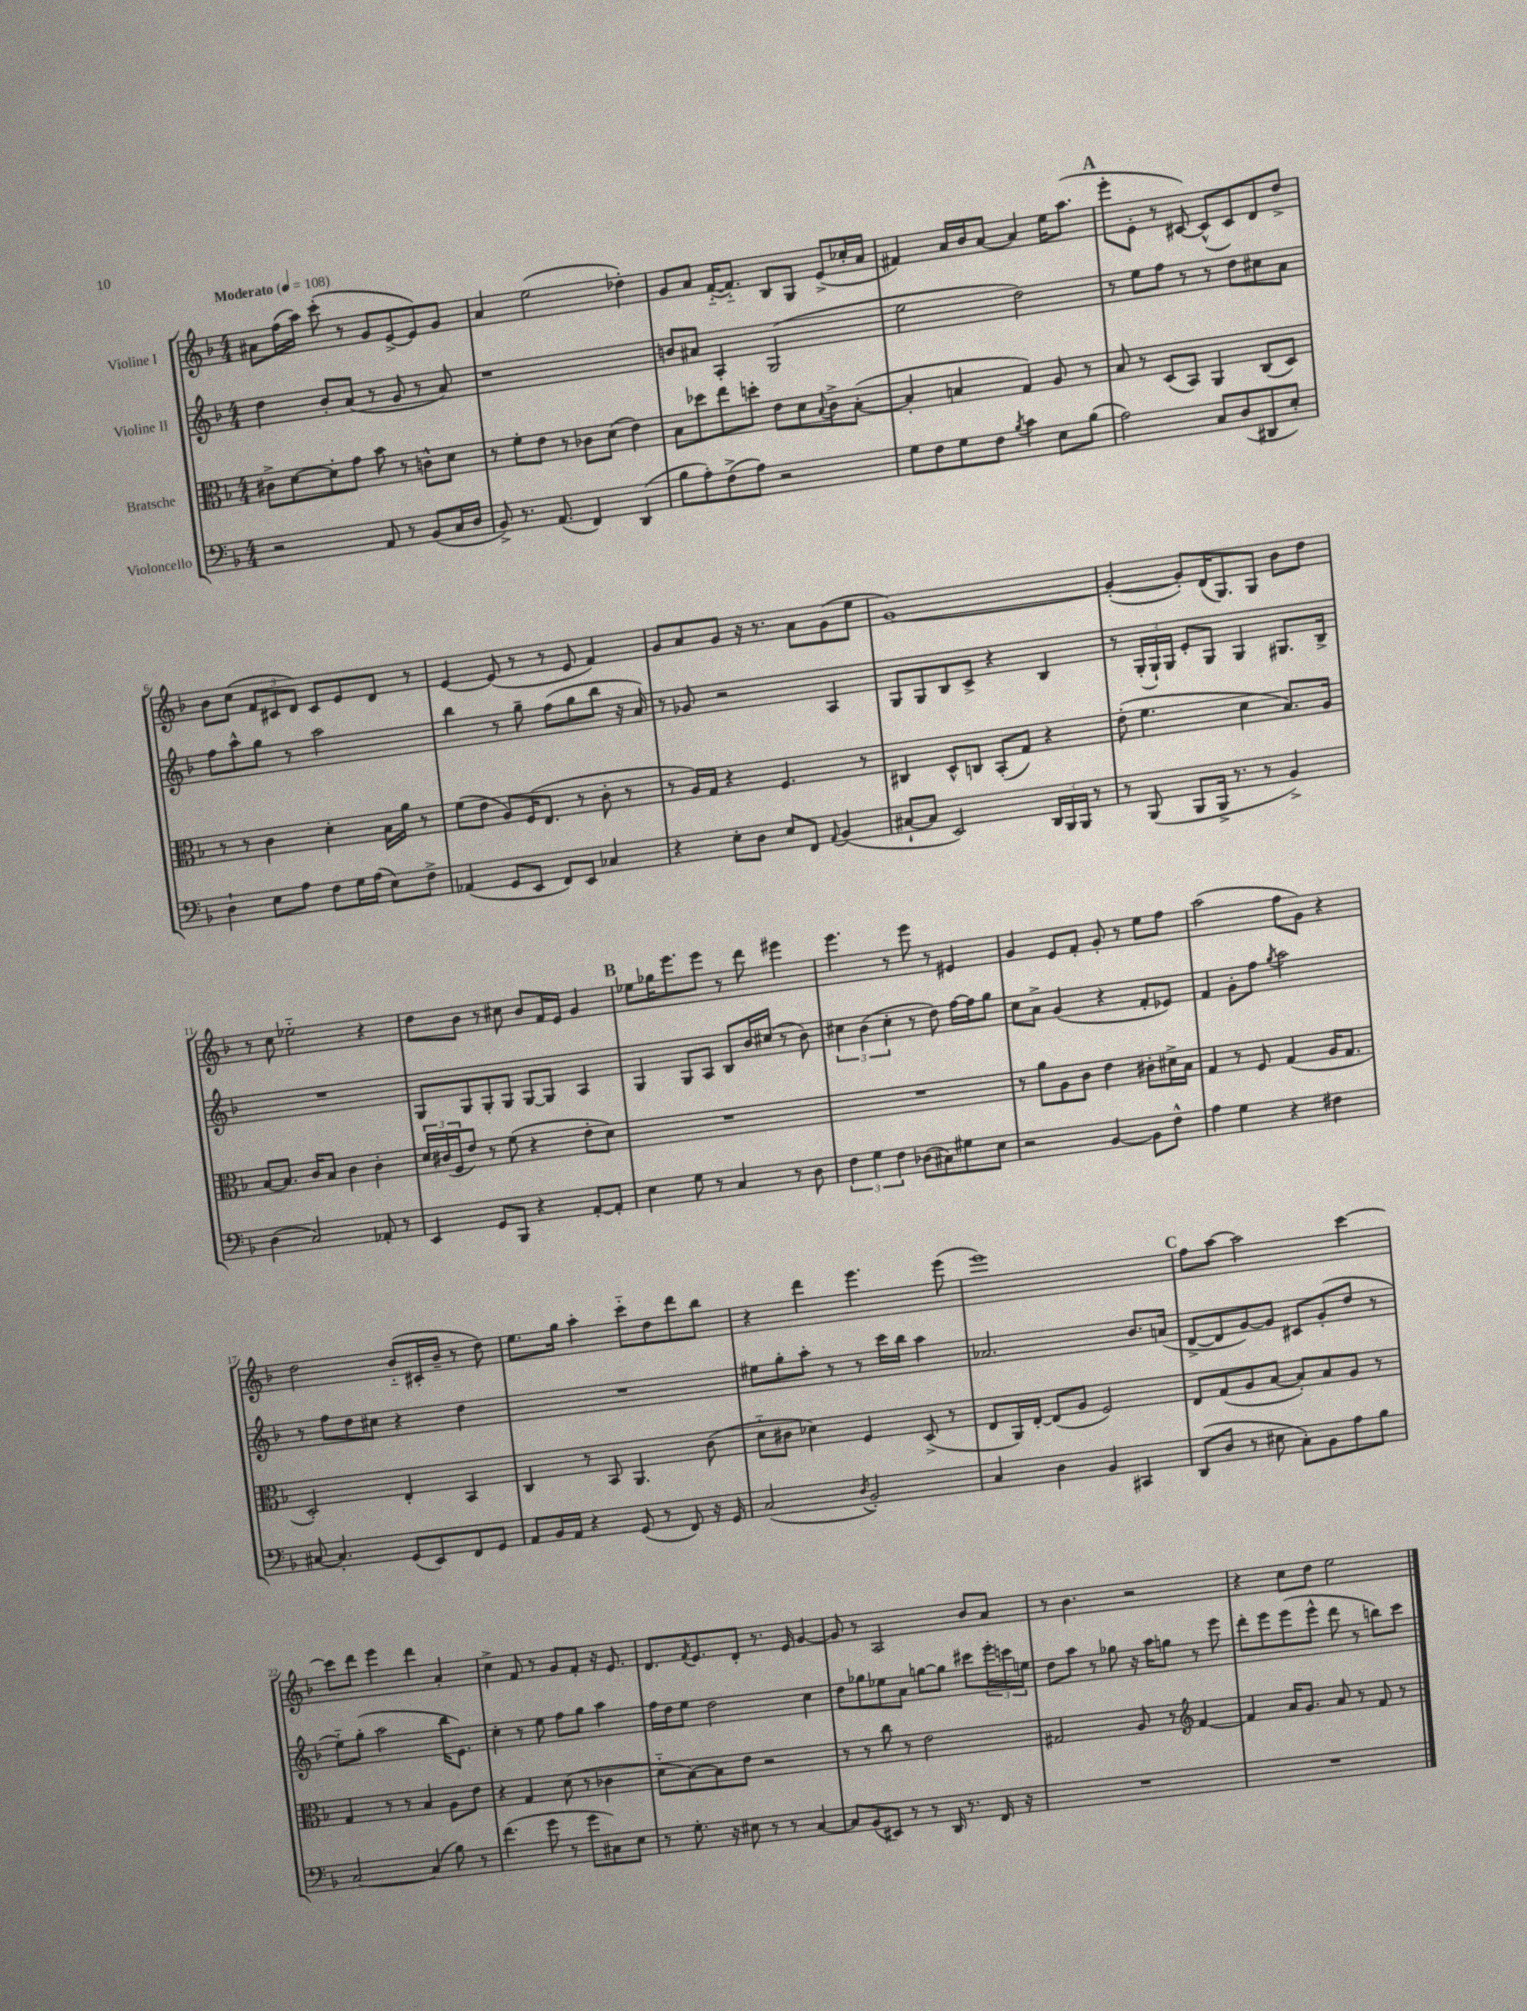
<<
\new StaffGroup <<
\new Staff = "s0" \with { instrumentName = "Violine I" } {
    \clef treble \key f \major \numericTimeSignature \time 4/4 \tempo "Moderato" 4 = 108
    ais'8 f''16( a''16) c'''8-.( r8 g'8 e'8~-> e'8) g'8 |
    a'4 e''2( des''4-.) |
    g'8 a'8 f'16~-_( f'8.-_) bes8 g8 e'8->( ces''16-. a'16 |
    fis'4) a'16 bes'16 a'8~ a'4 e''16 a''8.( |
    \mark \markup { \bold "A" } e'''8-. e'8-. r8 cis'8~) cis'8-^( cis'8) d'8 d''8-> |
    bes'8 c''8( \tuplet 3/2 { f'8 cis'8 d'8) } cis'8 e'8 d'8 r8 |
    e'4~ e'8( r8 r8 e'8 f'4) |
    g'8 a'8 g'8 r16 r8. a'8 g'8( e''8 |
    g'1~) |
    g'4~-.( g'8-.) d'16( g8.) g8 bes'8 d''8 |
    r8 c''8 ees''2-_ r4 |
    d''8 bes'8 r8 cis''8 bes'8 f'16 e'16 g'4 |
    \mark \markup { \bold "B" } ees''8 ges''16 e'''8. e'''8 r8 d'''8 eis'''4 |
    e'''4. r8 e'''8 r8 eis'4 |
    g'4 e'8 f'8-. g'8-. r8 e''8 f''8 |
    a''2( f''8 g'8) r4 |
    d''2 bes'8-_( cis'16-. bes'16-- r8 d''8) |
    e''8. g''16 a''4-. c'''8-_ d''8 d'''8 bes''8 |
    r4 d'''4 e'''4. e'''8( |
    e'''1) |
    \mark \markup { \bold "C" } f''8 a''8~ a''2 c'''4~ |
    c'''8 d'''8 e'''4 d'''4 a'4-. |
    c''4-> f'8 r8 g'8 f'8-. r16 e'8. |
    d'8. \acciaccatura { f'8 } e'8. d'8-. r8. e'16 g'4~ |
    g'8 r8 a2 bes'8 a'8 |
    r8 bes'4. r2 |
    r4 c''8 d''8 e''2 \bar "|." |
}
\new Staff = "s1" \with { instrumentName = "Violine II" } {
    \clef treble \key f \major \numericTimeSignature \time 4/4
    d''4 bes'8-. a'8( r8 g'8 r8 a'8) |
    r1 |
    b'8 ais'8 a4-. g2( |
    e''2 d''2) |
    \mark \markup { \bold "A" } r8 e''8 f''8 r8 r8 d''8 cis''8 a'8 |
    f''8 a''8-^ g''8 r8 a''2 |
    bes''4 r8 g''8-- f''8( g''8 bes''8 r16 a'16) |
    r8 ges'8 r2 a4 |
    g8 g8 bes8 c'8-> r4 bes4 |
    r8 \tuplet 3/2 { g16-.( g16-!) g16 } e'8-. g8 g4 gis8. bes16-> |
    R1 |
    g8 g8 g8-. g8 g8~ g8 a4 |
    \mark \markup { \bold "B" } g4 g8 a8 bes8 bes'16 cis''16( r8 bes'8) |
    \tuplet 3/2 { cis''4 bes'4( cis''4-. } r8 d''8) f''16~ f''16 g''8 |
    c''8 a'8-> g'4( r4 f'8-. ees'8) |
    f'4 g'8-. f''8 \acciaccatura { g''8 } a''2 |
    r8 f''8 d''8 cis''8 r4 d''4 |
    R1 |
    eis''8 g''8-. a''8-. r8 r8 c'''16 bes''16 a''4 |
    aes'2. bes'8. a'16( |
    \mark \markup { \bold "C" } d'8~-> d'8 g'8~) g'8 cis'8 g'8-.( d''8 r8 |
    e''8-_) g''8-.( a''2 bes''16 e'8.) |
    c''4-. r8 e''8 f''8 g''8 a''4 |
    f''16 d''16 e''8 d''2 c''4 |
    d''8 ges''8 ees''8 a'8 g''8~ g''8 cis'''8 \tuplet 3/2 { e'''16-. c'''16 e''16 } |
    d''8 a''8 r8 ges''8 r16 a''16 g''8 r8 e'''8 |
    d'''8-. e'''8 e'''8( e'''8-^ d'''8 r8 b''8) c'''8 \bar "|." |
}
\new Staff = "s2" \with { instrumentName = "Bratsche" } {
    \clef alto \key f \major \numericTimeSignature \time 4/4
    cis'8-> d'8~ d'8-. g'8 bes'8 r8 c'8-^ d'8 |
    r8 f'8-. e'8 r8 ces'8 d'8( e'4) |
    bes8 des''8 e''8 d''8-. e'8 d'8 \appoggiatura { bes8 } c'8-> bes8~-.( |
    bes4-. b4 g4) a8 r8 |
    \mark \markup { \bold "A" } bes8 r8 d8( bes,8) a,4 c8( d8) |
    r8 r8 c'4 d'4-. bes16 a'16 r8 |
    f'8( e'8 a8) f16( e8. r8 c'8-. r8 |
    r8 a16) g16 r4 f4. r8 |
    cis4 d8-^ c8 bes,8-.( g8) r4 |
    e'8-.( f'4. d'4 bes8.) a16 |
    bes8~ bes8. c'16 bes8 c'4 c'4-. |
    \tuplet 3/2 { d'16 cis'16( f16 } e'8) r8 f'8( r4 e'8-. d'8) |
    \mark \markup { \bold "B" } R1 |
    R1 |
    r8 a'8 a8 c'8 e'4 cis'8-. dis'16-> bes16 |
    g4 r8 f8 g4( a16 g8. |
    d2-.) e4-. bes,4 |
    c4 r8 bes,8 a,4. c'8( |
    d'8-_ cis'8 des'4) f4 d8->( r8 |
    e8 a,16) e16~-. e8( a8 f2) |
    \mark \markup { \bold "C" } e8 g8( a8 bes8~ bes8-.) bes8 a8 r8 |
    g4 r8 r8 bes4 a8 e'8 |
    r4 g4 d'8( r8 ces'4 |
    d'8-_ bes8~) bes8 e'8 r2 |
    r8 r8 c''8 r8 e'2 |
    gis2 a8 r8 \clef treble f'4~ |
    f'4 a'16 g'8. a'8 r8 f'8 r8 \bar "|." |
}
\new Staff = "s3" \with { instrumentName = "Violoncello" } {
    \clef bass \key f \major \numericTimeSignature \time 4/4
    r2 a,8 r8 bes,8( c16 d16 |
    bes,8->) r8. a,8.( f,4) d,4( |
    bes8 a8-.) f8->( a8) r2 |
    g8 f8 g8 f8 \acciaccatura { bes8 } c'4 e8 bes8( |
    \mark \markup { \bold "A" } a2) c8 d8( dis,8 e8-.) |
    d4-! e8 a8 f8 g16 a16( e8) f8-> |
    aes,4( g,8 e,8 f,8) e,8 ces4 |
    r4 e8-. d8 e8 f,8 \appoggiatura { a,8 } bes,4( |
    cis8~-! cis8 e,2) \tuplet 3/2 { d,16 bes,,16 bes,,16 } r8 |
    r8 bes,,8( bes,,8 bes,,16-> r8. r8 bes,4->) |
    d4( c2) aes,8-. r8 |
    e,4 g,8 bes,,8 r4 a,8~-. a,8-. |
    \mark \markup { \bold "B" } e4 g8 r8 c4 r8 d8 |
    \tuplet 3/2 { f4 g4 f4 } des8( cis8) gis8 e8 |
    r2 bes,4~ bes,8 f8-^ |
    a4 g4 r4 fis4 |
    cis8~ cis4.-. g,8( e,8) f,8 g,8 |
    a,8 bes,16 a,16 r4 g,8( r8 f,8) r16 g,16 |
    c2( \acciaccatura { d8 } bes,2-.) |
    c4 d4 bes,4 cis,4 |
    \mark \markup { \bold "C" } d,8( d8 r8 eis8 c8-.) bes,8 a8 bes8 |
    c2~ c4( bes8) r8 |
    f'4.( g'8 r8 g'8 cis8) e8 |
    r8 g8.-. r16 eis8 r8 r8 c4~ |
    c8 bes,8( eis,8) r8 r8 d,16 r8. f,16 r16 |
    R1 |
    R1 \bar "|." |
}
>>
>>
